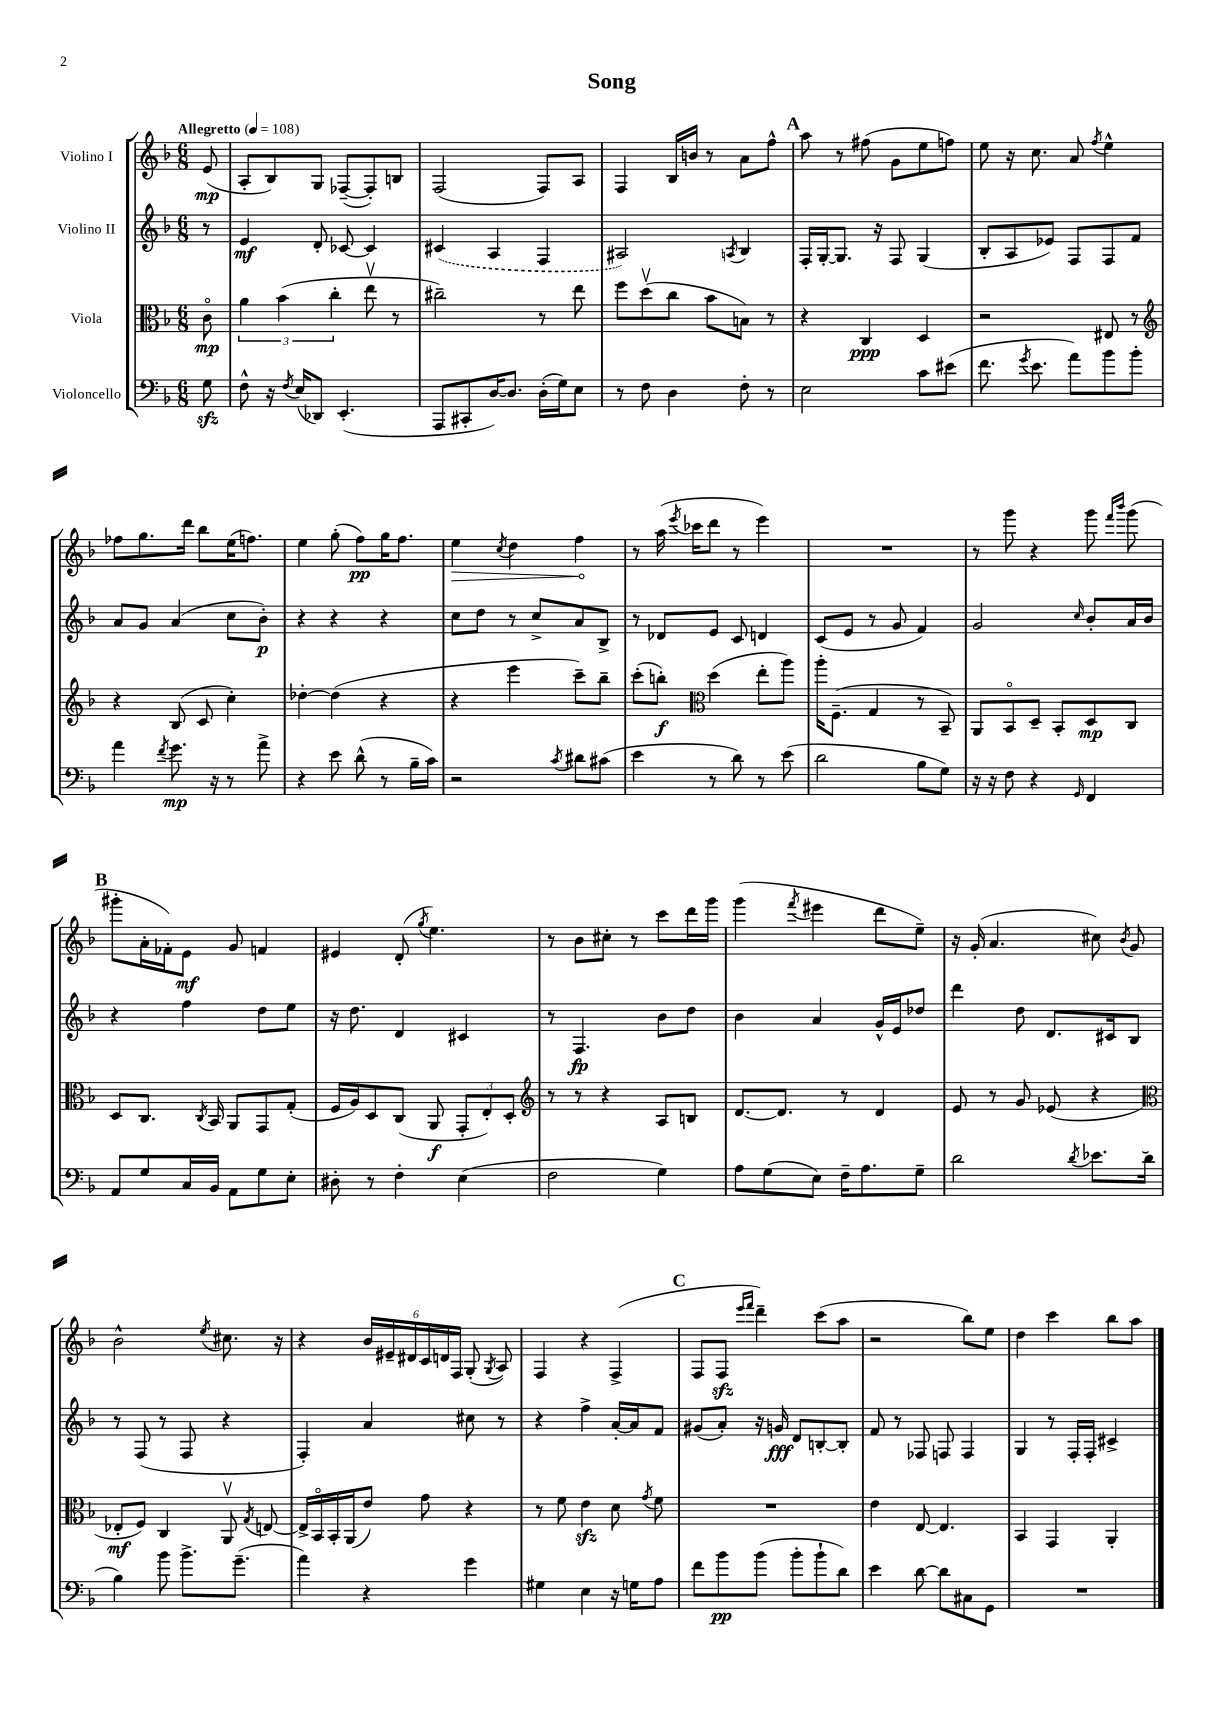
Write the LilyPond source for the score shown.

\header { title = "Song" }
<<
\new StaffGroup <<
\new Staff = "s0" \with { instrumentName = "Violino I" } {
    \clef treble \key f \major \numericTimeSignature \time 6/8 \partial 8 \tempo "Allegretto" 4 = 108
    \autoBeamOff e'8\mp( |
    a8[-. bes8) g8] fes8[~--( fes8-.) b8] |
    f2( f8[) a8] |
    f4 bes16[ b'16] r8 a'8[ f''8]-^ |
    \mark \markup { \bold "A" } a''8 r8 fis''8( g'8[ e''8 f''8]) |
    e''8 r16 c''8. a'8 \acciaccatura { f''8 } e''4-^ |
    fes''8[ g''8. d'''16] bes''8[ e''16( f''8.]) |
    e''4 g''8-.( f''8[\pp) g''16 f''8.] |
    \once \override Hairpin.circled-tip = ##t e''4\> \acciaccatura { c''8 } d''4 f''4\! |
    r8 a''16( \acciaccatura { e'''8 } ces'''16[ d'''8] r8 e'''4) |
    R2. |
    r8 g'''8 r4 g'''8 \grace { f'''16[ bes'''16] } g'''8( |
    \mark \markup { \bold "B" } gis'''8[-. a'16-. fes'16-.) e'8]\mf g'8 f'4 |
    eis'4 d'8-.( \acciaccatura { g''8 } e''4.) |
    r8 bes'8[ cis''8]-. r8 c'''8[ d'''16 g'''16] |
    g'''4( \acciaccatura { f'''8 } eis'''4 d'''8[ e''8]--) |
    r16 g'16-.( a'4. cis''8) \acciaccatura { bes'8 } g'8 |
    bes'2-^ \acciaccatura { e''8 } cis''8. r16 |
    r4 \tuplet 6/4 { bes'16[ eis'16-- dis'16 c'16 d'16 f16] } g8-.( \acciaccatura { g8 } a8) |
    f4 r4 f4->( |
    \mark \markup { \bold "C" } f8[ f8]\sfz \grace { e'''16[ f'''16] } d'''4--) c'''8[( a''8] |
    r2 bes''8[) e''8] |
    d''4 c'''4 bes''8[ a''8] \bar "|." |
}
\new Staff = "s1" \with { instrumentName = "Violino II" } {
    \clef treble \key f \major \numericTimeSignature \time 6/8 \partial 8
    \autoBeamOff r8 |
    e'4\mf d'8-. ces'8~ ces'4 |
    \once \slurDashed cis'4( a4 f4 |
    ais2) \acciaccatura { a8 } bes4 |
    \mark \markup { \bold "A" } f16[-. g16~-. g8.] r16 f8 g4( |
    bes8[-. a8 ees'8]) f8[ f8 f'8] |
    a'8[ g'8] a'4( c''8[ bes'8]-.\p) |
    r4 r4 r4 |
    c''8[ d''8] r8 c''8[-> a'8 bes8]-> |
    r8 des'8[ e'8] c'8 d'4 |
    c'8[( e'8] r8 g'8 f'4) |
    g'2 \grace { c''16 } bes'8[-. a'16 bes'16] |
    \mark \markup { \bold "B" } r4 f''4 d''8[ e''8] |
    r16 d''8. d'4 cis'4 |
    r8 f4.\fp bes'8[ d''8] |
    bes'4 a'4 g'16[-^ e'16 des''8] |
    d'''4 d''8 d'8.[ cis'16 bes8] |
    r8 f8( r8 f8 r4 |
    f4-.) a'4 cis''8 r8 |
    r4 f''4-> a'16[~-. a'16 f'8] |
    \mark \markup { \bold "C" } gis'8[( a'8]-.) r16 g'16\fff d'8[ b8~-. b8]-. |
    f'8 r8 fes8 f8 f4 |
    g4 r8 f16[-. f16]-. cis'4-> \bar "|." |
}
\new Staff = "s2" \with { instrumentName = "Viola" } {
    \clef alto \key f \major \numericTimeSignature \time 6/8 \partial 8
    \autoBeamOff c'8\flageolet\mp |
    \tuplet 3/2 { a'4 bes'4( c''4-. } e''8\upbow r8 |
    cis''2--) r8 e''8 |
    f''8[ d''8\upbow( c''8] bes'8[ b8]) r8 |
    \mark \markup { \bold "A" } r4 c4\ppp d4 |
    r2 eis8 r8 |
    \clef treble r4 bes8( c'8 c''4-.) |
    des''4~-. des''4( r4 |
    r4 e'''4 c'''8[--) bes''8]-- |
    c'''8[-.( b''8]-.\f) \clef alto d''4( e''8[-. a''8]) |
    a''16[-. f8.]--( g4 r8 bes,8--) |
    a,8[ bes,8\flageolet d8]-- bes,8[-. d8\mp c8] |
    \mark \markup { \bold "B" } d8[ c8.] \acciaccatura { c8 } bes,16 a,8[ g,8 g8]-.( |
    f16[ a16) d8 c8]( a,8\f \tuplet 3/2 { g,8[-. e8-.) d8]-. } |
    \clef treble r8 r8 r4 a8[ b8] |
    d'8.[~ d'8.] r8 d'4 |
    e'8 r8 g'8 ees'8( r4 |
    \clef alto ees8[-.\mf f8]) c4 a,8\upbow \acciaccatura { g8 } e8~ |
    e16[-> bes,16\flageolet bes,16-. a,16( e'8]) g'8 r4 |
    r8 f'8 e'4\sfz d'8 \acciaccatura { g'8 } f'8 |
    \mark \markup { \bold "C" } R2. |
    e'4 e8~ e4. |
    bes,4 g,4 a,4-. \bar "|." |
}
\new Staff = "s3" \with { instrumentName = "Violoncello" } {
    \clef bass \key f \major \numericTimeSignature \time 6/8 \partial 8
    \autoBeamOff g8\sfz |
    f8-^ r16 \acciaccatura { f8 } e16[( des,8]) e,4.-.( |
    a,,8[ cis,8-. d16~) d8.] d16[-.( g16) e8] |
    r8 f8 d4 f8-. r8 |
    \mark \markup { \bold "A" } e2 c'8[ eis'8]( |
    f'8. \acciaccatura { g'8 } e'8. a'8[) bes'8 bes'8]-. |
    a'4 \acciaccatura { f'8 } g'8.\mp r16 r8 a'8-> |
    r4 e'8 d'8-^( r8 bes16[-- c'16]) |
    r2 \acciaccatura { c'8 } dis'8[ cis'8]( |
    e'4 r8 d'8) r8 e'8( |
    d'2 bes8[ g8]) |
    r16 r16 f8 r4 \grace { g,16 } f,4 |
    \mark \markup { \bold "B" } a,8[ g8 c16 bes,16] a,8[ g8 e8]-. |
    dis8-. r8 f4-. e4( |
    f2 g4) |
    a8[ g8( e8]) f16[-- a8. g8]-- |
    d'2 \acciaccatura { d'8 } ees'8.[ d'16]( |
    bes4) bes'8 bes'8.[-> g'8.]--( |
    a'4) r4 g'4 |
    gis4 e4 r16 g16[ a8] |
    \mark \markup { \bold "C" } f'8[ bes'8\pp bes'8]( bes'8[-. bes'8-! d'8]) |
    e'4 d'8~ d'8[ cis8 g,8] |
    R2. \bar "|." |
}
>>
>>
\layout { \context { \Score \remove "Bar_number_engraver" } }
